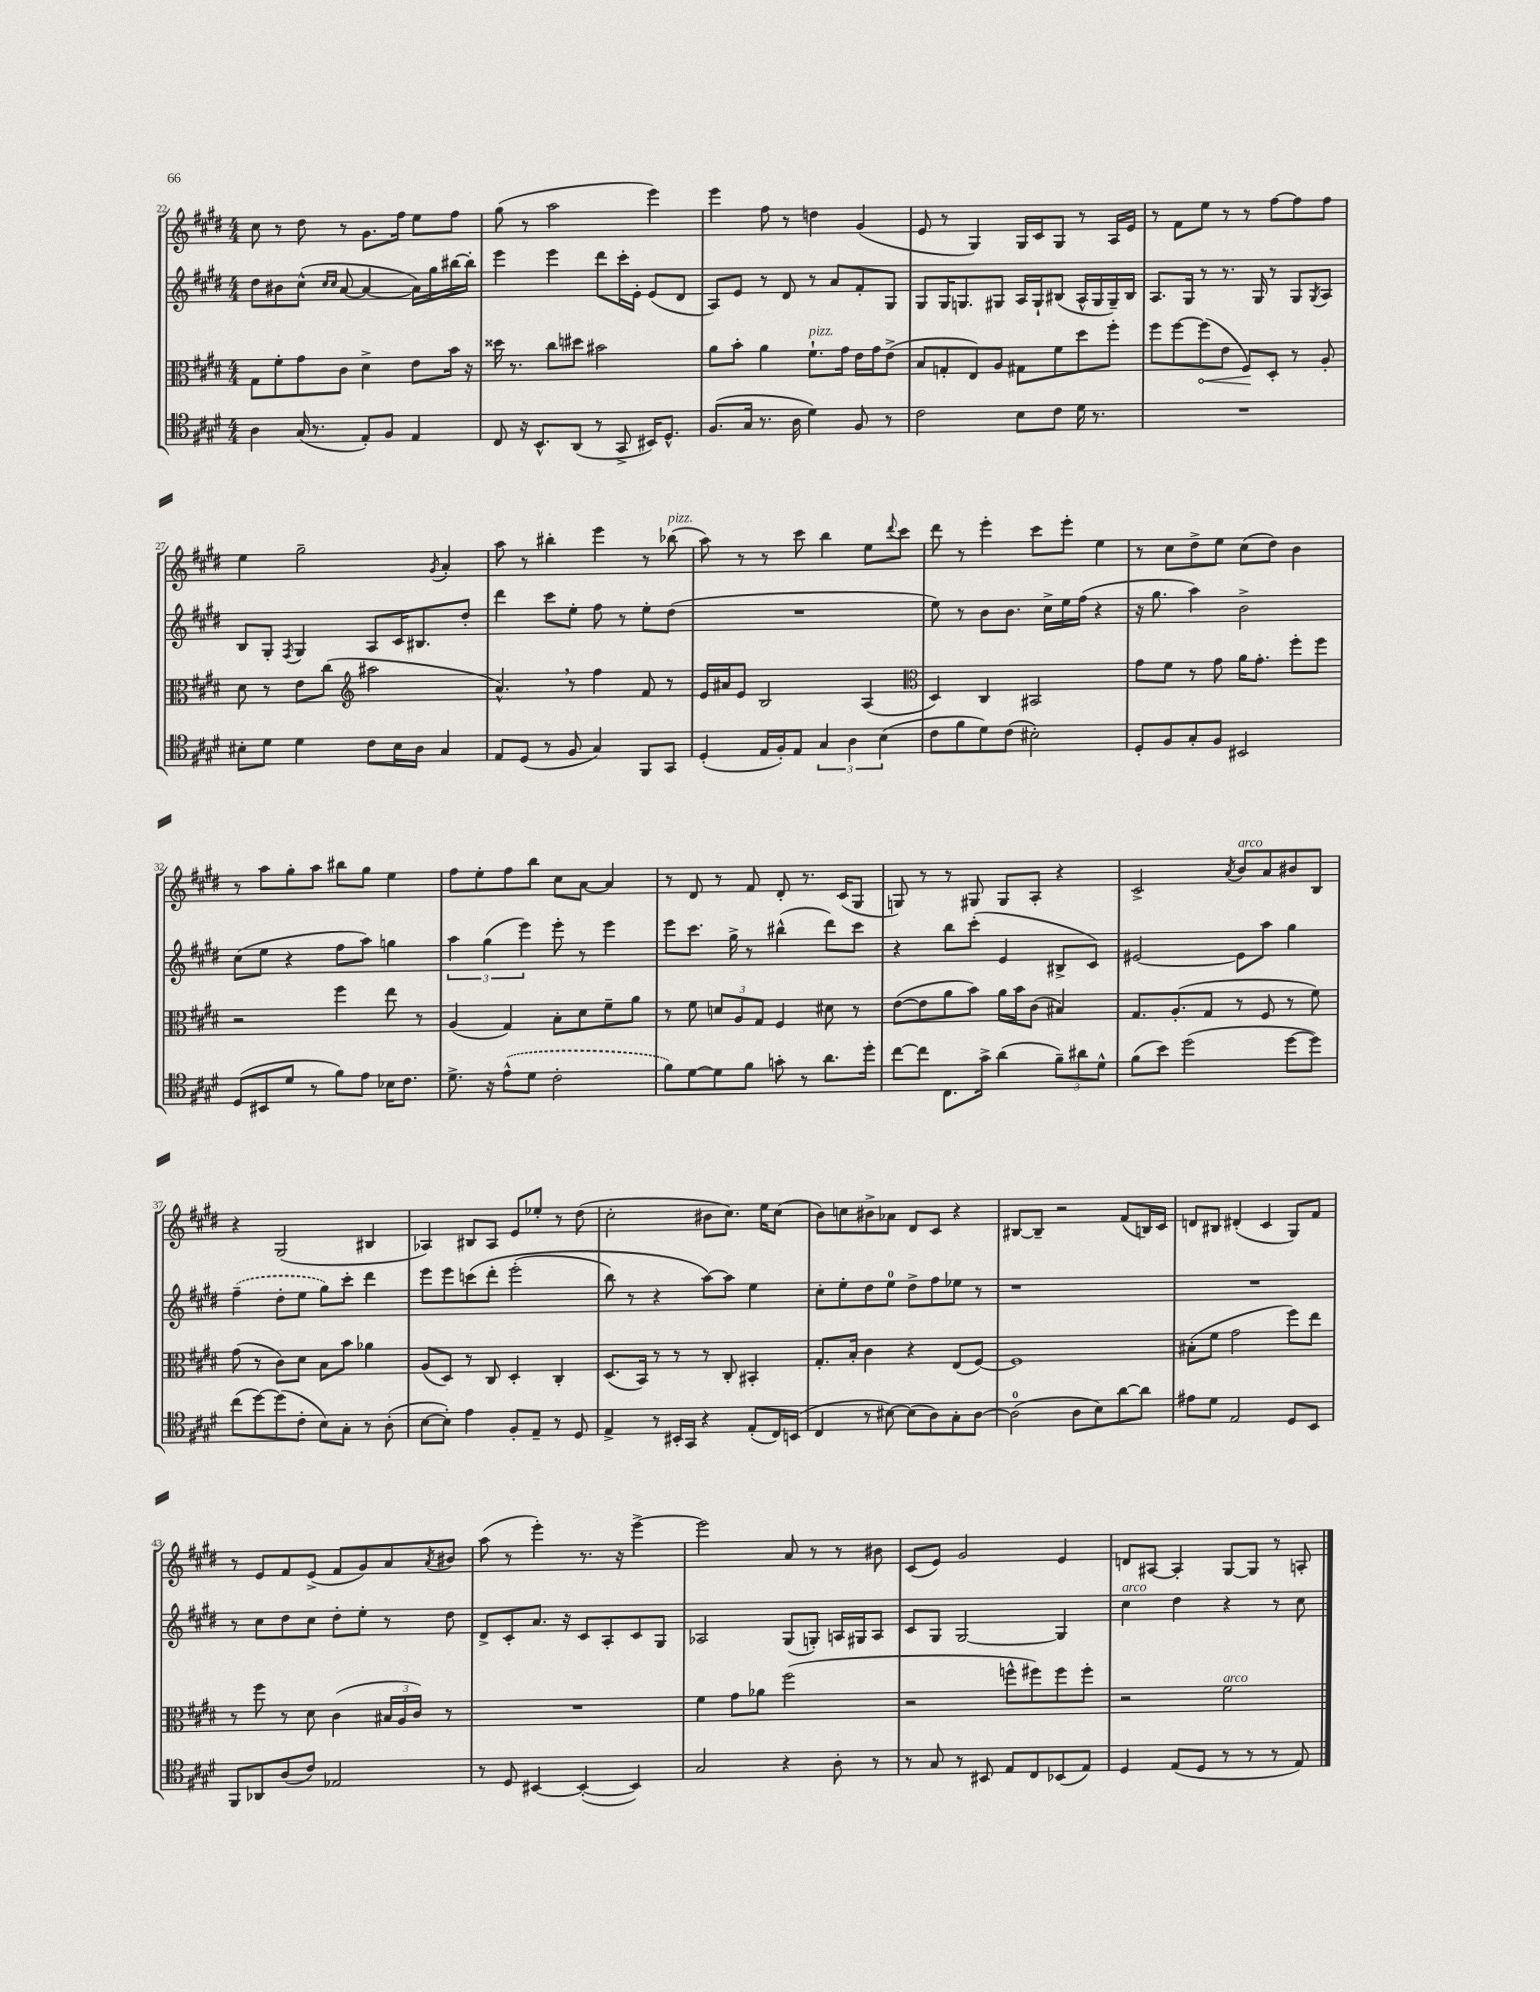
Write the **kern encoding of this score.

**kern	**kern	**kern	**kern
*staff4	*staff3	*staff2	*staff1
*clefC4	*clefC3	*clefG2	*clefG2
*k[f#c#g#d#]	*k[f#c#g#d#]	*k[f#c#g#d#]	*k[f#c#g#d#]
*M4/4	*M4/4	*M4/4	*M4/4
4A\	8G#\L	8dd#\L	8cc#\
.	8f#'\	8b#\	8r
(16G#/	8g#\	(8cc#^^\J	8dd#\
8.r	.	.	.
.	.	16qqcc#/LL	.
.	.	16qqcc#/JJ	.
.	8c#\J	[8a/	8r
8E'/L)	4d#^\	4a/_	8.g#\L
8F#/J	.	.	.
.	.	.	16ff#\Jk
4E/	8e\L	16a\]LL)	8ee\L
.	.	16gg#\	.
.	16b\Jk	[16bb#\	8ff#\J
.	16r	16bb#'\]JJ	.
=	=	=	=
8C#/	16dd##\	4eee\	(8gg#\
.	8.r	.	.
16r	.	.	8r
8.BB^^/L	.	.	.
.	8cc#\L	4eee\	2aa\
(8AA/J	8dd#\J	.	.
8r	2b#\	8ddd#\L	.
8GG#^/	.	16ccc#'\L	.
.	.	16e'\JJ	.
16BB#/LK)	.	(8e/L	4eee\)
8.D#^^/J	.	.	.
.	.	8d#/J	.
=	=	=	=
(8.F#/L	8a\L	8A/L)	4eee\
.	8b'\J	8e/J	.
16G#/Jk	.	.	.
8.r	4a\	8r	8ff#\
.	.	8d#/	8r
16A\	.	.	.
4d#\)	8.f#`\L	8r	4dd\
.	.	8a/L	.
.	16g#\Jk	.	.
8F#/	16e\LL	8f#'/	(4g#/
.	16g#\J	.	.
8r	(8e^\J	8G#/J	.
=	=	=	=
2c#\	8B/L	8G#/L	8e/
.	8G'/	16G#/K	8r
.	.	8.G/	.
.	8E/)	.	4G#/)
.	8A/J	8G#/J	.
8B\L	8G#\L	16A/LL	16G#/LL
.	.	16G#`/J	16c#/J
8c#\J	8f#\	(8B#/J	8G#/J
16d#\	8dd#\	16A^^/LL	8r
8.r	.	16G#/	.
.	8ff#'\J	16G#~/)	16A/LL
.	.	16B#/JJ	16e/JJ
=	=	=	=
1r	8ff#\L	8.A/L	8r
.	[8ff#\	.	8f#\L
.	.	16G#/Jk	.
.	(8ff#\]	8r	8ee\J
.	8e\J	8.r	8r
.	8F#/L)	.	8r
.	.	16G#/	.
.	8D#'/J	8r	[8ff#\L
.	8r	8G#/L	8ff#\]
.	.	8qG#/	.
.	8A'/	8A/J	8ff#\J
=	=	=	=
8B#'\L	8d#\	8B/L	4ee\
8d#\J	8r	8G#'/J	.
.	.	8qF#/	.
4d#\	8e\L	4G#/	2gg#~\
.	(8cc#\J	.	.
*	*clefG2	*	*
8c#\L	2aa#\	8A/L	.
16B#\L	.	16c#/K	.
16A\JJ	.	8.B#/	.
.	.	.	8qg#/
4G#/	.	.	4a'/
.	.	8dd#'/J	.
=	=	=	=
8E/L	4.a^^/)	4ddd#\	8aa\
(8D#/J	.	.	8r
8r	.	8ccc#\L	4bb#'\
8F#/	8r	8ee'\J	.
4G#/)	4ff#\	8ff#\	4eee\
.	.	8r	.
8FF#/L	8f#/	8ee'\L	8r
8GG#/J	8r	(8dd#\J	(8bb-\
=	=	=	=
(4D#'/	16e/LL	1r	8aa\)
.	16a#/J	.	.
.	8e/J	.	8r
16E/LL	2B/	.	8r
16F#'/J)	.	.	.
8E/J	.	.	8ccc#\
6G#/	.	.	4bb\
6A\	.	.	.
.	(4A/	.	8ee\L
(6B\	.	.	.
.	.	.	8qqddd#/
.	.	.	8ccc#\J
=	=	=	=
*	*clefC3	*	*
8c#\L	4D#/)	8ee\)	8ddd#\
8f#\	.	8r	8r
8d#\)	4C#/	8b\L	4eee'\
(8c#\J	.	8.b\J	.
2B#'\)	2BB#/	.	8ccc#\L
.	.	16cc#^\LL	.
.	.	16ee\	8eee'\J
.	.	(16ff#\JJ	.
.	.	4r	4ee\
=	=	=	=
8D#'/L	8g#\L	16r	8r
.	.	8.gg#\	.
8F#/	8f#\J	.	8cc#\L
8G#'/	8r	4aa\)	8dd#^\
8F#/J	8g#\	.	8ee\J
2BB#/	16a\LK	2b^\	(8cc#\L
.	8.g#'\J	.	.
.	.	.	8dd#\J)
.	8ff#'\L	.	4b\
.	8ff#\J	.	.
=	=	=	=
(8D#/L	2r	(8cc#\L	8r
8BB#/	.	8ee\J	8aa\L
8d#/J	.	4r	8gg#'\
8r	.	.	8aa\J
8f#\L)	4ff#\	8ff#\L	8bb#\L
8e\J	.	8aa\J)	8gg#\J
16B-\LK	8ee\	4gg\	4ee\
8.c#\J	.	.	.
.	8r	.	.
=	=	=	=
8.d#^\	(4A/	6aa\	8ff#\L
.	.	.	8ee'\
.	.	(6gg#\	.
16r	.	.	.
(8e^^\L	4G#/)	.	8ff#\
.	.	6eee\)	.
8d#\J	.	.	8bb\J
2c#'\	8B'\L	8eee'\	8cc#\L
.	8d#\	8r	[8a\J
.	8f#~\	4eee\	4a/]
.	8a\J	.	.
=	=	=	=
8f#\L)	8r	8eee\L	8r
[8d#\	8f#\	8.ccc#\J	8d#/
8d#\]	12d/L	.	8r
.	.	16gg#^\	.
.	12A/	.	.
8f#\J	.	8r	8f#/
.	12G#/J	.	.
8g'\	4F#/	(4bb#^^\	8d#'/
8r	.	.	8.r
8.a\L	8d#\	8ddd#\L)	.
.	.	.	(16c#/LK
.	8r	8ccc#\J	8G#/J
16dd#'\Jk	.	.	.
=	=	=	=
[8cc#\L	([8e\L	4r	8G/)
8cc#\]J	8e\]	.	8r
8.C#\L	8a\	8bb\L	8r
.	8b\J)	(8ccc#'\J	8G#/
16g#^\Jk	.	.	.
(4a\	16a\LL	4e/	8G#/L
.	16b\J	.	.
.	(8c#\J	.	8A'/J
12f#~\L)	4B#/)	8B#^/L	4r
12a#\	.	.	.
.	.	8c#/J)	.
12d#^^\J	.	.	.
=	=	=	=
(8f#\L	8.G#/L	[2e#/	2c#^/
8b\J)	.	.	.
.	(8.A'/	.	.
(2dd#\	.	.	.
.	8G#/J	.	.
.	.	.	8qa/
.	8r	8e#\]L	8b/L
.	8F#/	8aa\J	8a/
[8dd#\L	8r	4gg#\	8b#/
8dd#\]J)	8f#\)	.	8B/J
=	=	=	=
(8cc#\L	(8g#\	(4ff#~\	4r
[8dd#\)	8r	.	.
(8dd#\]	8c#\L)	8dd#'\L	(2G#/
8c#'\J	8d#\J	8ee\J	.
8B\L)	8B\L	8gg#\L)	.
8G#'\J	8b\J	8ccc#'\J	.
8r	4a-\	4ddd#\	4B#/
(8A'\	.	.	.
=	=	=	=
[8B\L	(8A/L	8eee\L	4A-/)
8B'\]J)	8D#/J)	8eee\	.
4e\	8r	&(8ccc\	8B#/L
.	8C#/	8ddd#'\J	8A-/J
8F#'/L	4D#'/	(2eee'\	8e/L
8E~/J	.	.	8ee-'/J
8r	4C#'/	.	8r
8D#/	.	.	(8dd#\
=	=	=	=
4E^/	(8.D#/L	8bb\)	2cc#'\
.	.	8r	.
.	16BB/Jk)	.	.
8r	8r	4r	.
16BB#'/LL	8r	.	.
16GG#/JJ	.	.	.
4r	8r	[8aa\L&)	8b#\L
.	8C#'/	8aa\]J	8.cc#\J)
(8E'/L	4BB#'/	4ee\	.
.	.	.	16ee\LK
16C#/L)	.	.	(8cc#\J
(16BB/JJ	.	.	.
=	=	=	=
4C#/	8.G#'/L	8cc#'\L	8b\L)
.	.	8ee'\	8cc\
.	16B'/Jk	.	.
8r	4c#\	8dd#\	8b#^\
[8B#\)	.	8ee\J	8a-\J
(8B#\]L	4r	8dd#^\L	8d#/L
8A\)	.	8ff#\	8c#/J
8G#'\	(8E/L	8ee-\J	4r
[8A\J	[8F#/J)	8r	.
=	=	=	=
(2A\]	1F#]	1r	[8B#/L
.	.	.	8B#~/]J
.	.	.	2r
8A\L	.	.	.
8B\)	.	.	.
[8a\	.	.	(8f#/L
8a\]J	.	.	16B/L)
.	.	.	16c#/JJ
=	=	=	=
8e#\L	(8B#'\L	1r	8d/L
8d#\J	8f#\J	.	8B#/J
2E/	2g#\	.	(4d#'/
.	.	.	4c#/
8D#/L	8ff#\L)	.	8G#/L)
8BB/J	8ee\J	.	8f#/J
=	=	=	=
8FF#/L	8r	8r	8r
8AA-/	8ff#\	8cc#\L	8e/L
(8A/	8r	8dd#\	8f#/
8c#/J)	8d#\	8cc#\J	(8e^/J
2E-/	(4c#\	8dd#'\L	8f#/L
.	.	8ee'\J	8g#/)
.	24B#/LL	8r	8a/
.	24A/	.	.
.	24c#/JJ)	.	.
.	.	.	8qa/
.	8r	8dd#\	8b#/J
=	=	=	=
8r	1r	8d#^/L	(8aa\
8D#/	.	8c#'/	8r
[4BB#/	.	8.a/J	4eee'\)
.	.	16r	.
(4BB#'/_	.	8c#/L	8.r
.	.	8A'/	.
.	.	.	16r
4BB#/])	.	8c#/	[4eee^\
.	.	8G#/J	.
=	=	=	=
2G#/	4f#\	2A-/	2eee\]
.	8g#\L	.	.
.	8a-\J	.	.
4r	(2ff#\	(8G#/L	8a/
.	.	8G'/J)	8r
8A'\	.	16A/LL	8r
.	.	16G#/J	.
8r	.	8A/J	8b#\
=	=	=	=
8r	2r	8c#/L	(8c#/L
8G#/	.	8G#/J	8e/J)
8r	.	[2G#/	2g#/
8BB#/	.	.	.
8E/L	8ff^^\L	.	.
8C#/	8ff#\)	.	.
(8BB-/	8ff#\	4G#/]	4e/
8E/J)	8ff#'\J	.	.
=	=	=	=
4D#/	2r	4cc#\	8d/L
.	.	.	[8A#/J
(8E/L	.	4dd#\	4A#'/]
8D#/J	.	.	.
8r	2f#\	4r	[8G#/L
8r	.	.	8G#/]J
8r	.	8r	8r
8E/)	.	8cc#\	8A'/
==	==	==	==
*-	*-	*-	*-
